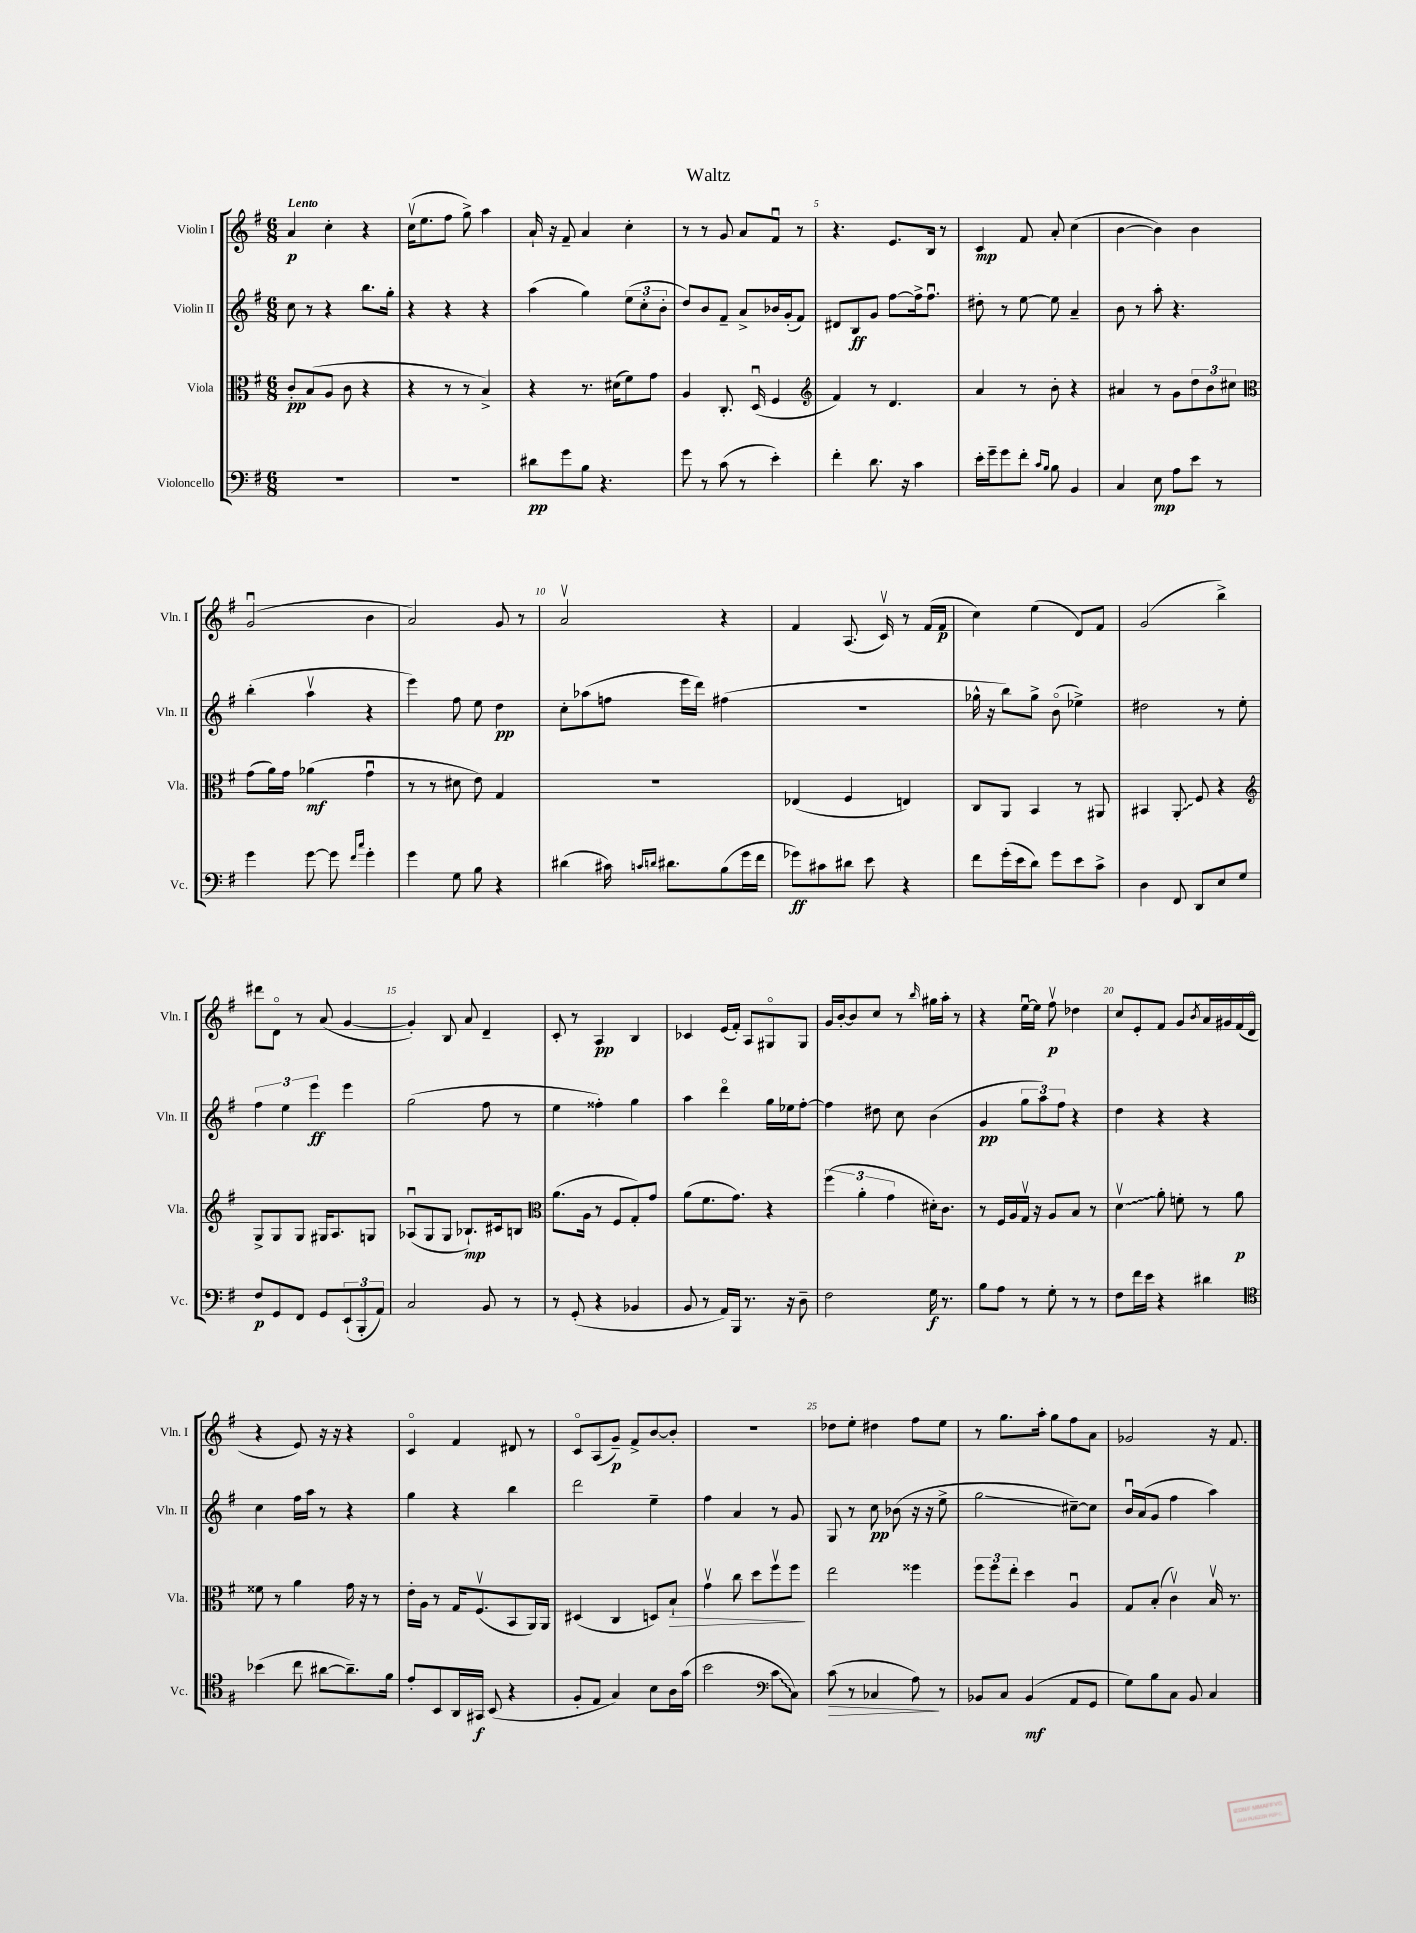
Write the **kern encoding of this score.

**kern	**kern	**kern	**kern
*staff4	*staff3	*staff2	*staff1
*clefF4	*clefC3	*clefG2	*clefG2
*k[f#]	*k[f#]	*k[f#]	*k[f#]
*M6/8	*M6/8	*M6/8	*M6/8
2.r	8c'	8cc	4a
.	(8B	8r	.
.	8A	4r	4cc'
.	8c	.	.
.	4r	8.bb	4r
.	.	16gg'	.
=	=	=	=
2.r	4r	4r	(16ccv
.	.	.	8.ee
.	8r	4r	8ff#
.	8r	.	8gg^)
.	4B^)	4r	4aa
=	=	=	=
8d#	4r	(4aa	16a`
.	.	.	16r
8g	.	.	8f#~
8B	8.r	4gg)	4a
4.r	.	.	.
.	(16d#	.	.
.	8f#)	(12ee	4cc'
.	.	12cc'	.
.	8g	.	.
.	.	12b'	.
=	=	=	=
8g	4A	8dd)	8r
8r	.	8b	8r
(8c	8.C'	8f#~	8g
8r	.	8a^	8a
.	(16Du	.	.
4e')	4F#	16b-	8f#u
.	.	(16g'	.
.	.	8f#)	8r
=	=	=	=
*	*clefG2	*	*
4f#'	4f#)	8d#	4.r
.	.	8B	.
8.d	8r	8g	.
.	4.d	[8ff#	8.e
16r	.	.	.
4c	.	16ff#^]	.
.	.	8.ff#u	16B
.	.	.	8r
=	=	=	=
16e'	4a	8dd#'	4c
16g~	.	.	.
8g	.	8r	.
8f#'	8r	[8ee	8f#
16qqc	.	.	.
16qqB	.	.	.
8B	8b'	8ee]	8a'
4BB	4r	4a~	(4cc
=	=	=	=
4C	4a#	8b	[4b
.	.	8r	.
8E	8r	8aa'	4b])
8A	8g	4.r	.
8e	12dd	.	4b
.	12b	.	.
8r	.	.	.
.	12cc#	.	.
=	=	=	=
*	*clefC3	*	*
4g	(8g	(4bb'	(2gu
.	16a)	.	.
.	16g	.	.
[8g	(4a-	4aav	.
8g]	.	.	.
16qqf#	.	.	.
16qqcc	.	.	.
4g'	4gu	4r	4b
=	=	=	=
4g	8r	4eee)	2a)
.	8r	.	.
8G	8d#	8ff#	.
8B	8e)	8ee	.
4r	4G	4dd	8g
.	.	.	8r
=	=	=	=
(4d#	2.r	8cc'	2av
.	.	(8aa-	.
16c#)	.	8ff	.
16qqc	.	.	.
16qqd	.	.	.
8.d#	.	.	.
.	.	16eee	.
.	.	16ddd)	.
(8B	.	(4ff#	4r
16g	.	.	.
16f#	.	.	.
=	=	=	=
8g-)	(4E-	2.r	4f#
8c#	.	.	.
8d#	4F#	.	(8.A
8e	.	.	.
.	.	.	16cv)
4r	4E)	.	8r
.	.	.	(16f#
.	.	.	16f#
=	=	=	=
8f#	8C	16gg-^^	4cc)
.	.	16r	.
(16g'	8AA	8bb)	.
16e	.	.	.
8d)	4BB	8gg-^	(4ee
8g	.	(8bo	.
8e	8r	4ee-^)	8d)
8c^	8AA#	.	8f#
=	=	=	=
4D	4BB#	2dd#	(2g
8FF#	8AA'	.	.
8DD	8F#	.	.
8E	4r	8r	4bb^)
8G	.	8ee'	.
=	=	=	=
*	*clefG2	*	*
8F#	8G^	6ff#	8ddd#
8GG	8G	.	8do
.	.	6ee	.
8FF#	8G	.	8r
.	.	6eee	.
8GG	16G#	.	(8a
.	8.A	.	.
(12EE`	.	4eee	[4g
12BBB'	.	.	.
.	8G	.	.
12AA)	.	.	.
=	=	=	=
2C	(8A-u	(2gg	4g'])
.	8G	.	.
.	8G	.	8B
.	8.B-`)	.	8a
8BB	.	8ff#	4d~
.	16c#	.	.
8r	8B	8r	.
=	=	=	=
*	*clefC3	*	*
8r	(8.a	4ee	8c'
(8GG'	.	.	8r
.	16A	.	.
4r	8r	4ff##')	4A
.	8F#	.	.
4BB-	8G')	4gg	4B
.	8g	.	.
=	=	=	=
8BB	(8a	4aa	4c-
8r	8.f#	.	.
16AA)	.	4dddo	(16e
16BBB	8.g)	.	16f#')
8.r	.	.	8A
.	4r	16gg	8G#o
16r	.	16ee-	.
8D~	.	[8ff#'	8G#
=	=	=	=
2F#	(6ff#	4ff#]	16g
.	.	.	[16b'
.	.	.	8b]
.	6a'	.	.
.	.	8dd#	8cc
.	6g	.	.
.	.	8cc	8r
.	.	.	16qqbb
16G	16d#')	(4b	16gg#
8.r	8.c	.	16aa'
.	.	.	8r
=	=	=	=
8B	8r	4g	4r
8A	16F#	.	.
.	16A	.	.
8r	16Gv	12gg	[16eeu
.	16r	.	16ee]
.	.	12aa)	.
8G'	8A	.	8ff#v
.	.	12ff#	.
8r	8B	4r	4dd-
8r	8r	.	.
=	=	=	=
8F#	4dv	4dd	8cc
16f#	.	.	8e'
16e	.	.	.
4r	8a'	4r	8f#
.	8f'	.	8g
.	.	.	8qb
4d#	8r	4r	16a
.	.	.	16g#
.	8a	.	(16f#
.	.	.	16do
=	=	=	=
*clefC4	*	*	*
(4b-	8f##	4cc	4r
.	8r	.	.
8cc	4a	16ff#	8e)
.	.	16aa	.
[8a#	.	8r	16r
.	.	.	16r
8.a#~])	16g	4r	4r
.	16r	.	.
.	8r	.	.
16f#	.	.	.
=	=	=	=
8e'	16e'	4gg	4co
.	16A	.	.
8BB	8r	.	.
16AA	16G	4r	4f#
16GG#	(8.F#v	.	.
(8BB	.	.	.
4r	8BB	4bb	8d#
.	16AA)	.	8r
.	16AA	.	.
=	=	=	=
8F#'	(4D#	2ddd	8co
8E	.	.	(8A
4G)	4C	.	8g~)
.	.	.	8f#^
8B	8D)	4ee~	[8b
16A	8B`	.	8b']
(16g	.	.	.
=	=	=	=
2b	4gv	4ff#	2.r
.	8cc	4a	.
.	8dd	.	.
*clefF4	*	*	*
8c	8ff#v	8r	.
8C)	8ff#	8g	.
=	=	=	=
(8c	2ee	8G	8dd-
8r	.	8r	8ee'
4C-	.	8cc	4dd#
.	.	(8b-	.
8A)	4ff##	16r	8ff#
.	.	16r	.
8r	.	8ee^	8ee
=	=	=	=
8BB-	12ff#	2gg	8r
.	12ff#	.	.
8C	.	.	8.gg
.	12ee'	.	.
(4BB-	4dd	.	.
.	.	.	16aa'
.	.	.	8gg
8AA	4Au	[8cc#~)	8ff#
8GG	.	8cc#]	8a
=	=	=	=
8G)	8G	16bu	2g-
.	.	(16a	.
8B	(8B'	8g	.
8C	4cv)	4ff#	.
8BB	.	.	.
4C	16Bv	4aa)	16r
.	8.r	.	8.f#
==	==	==	==
*-	*-	*-	*-
